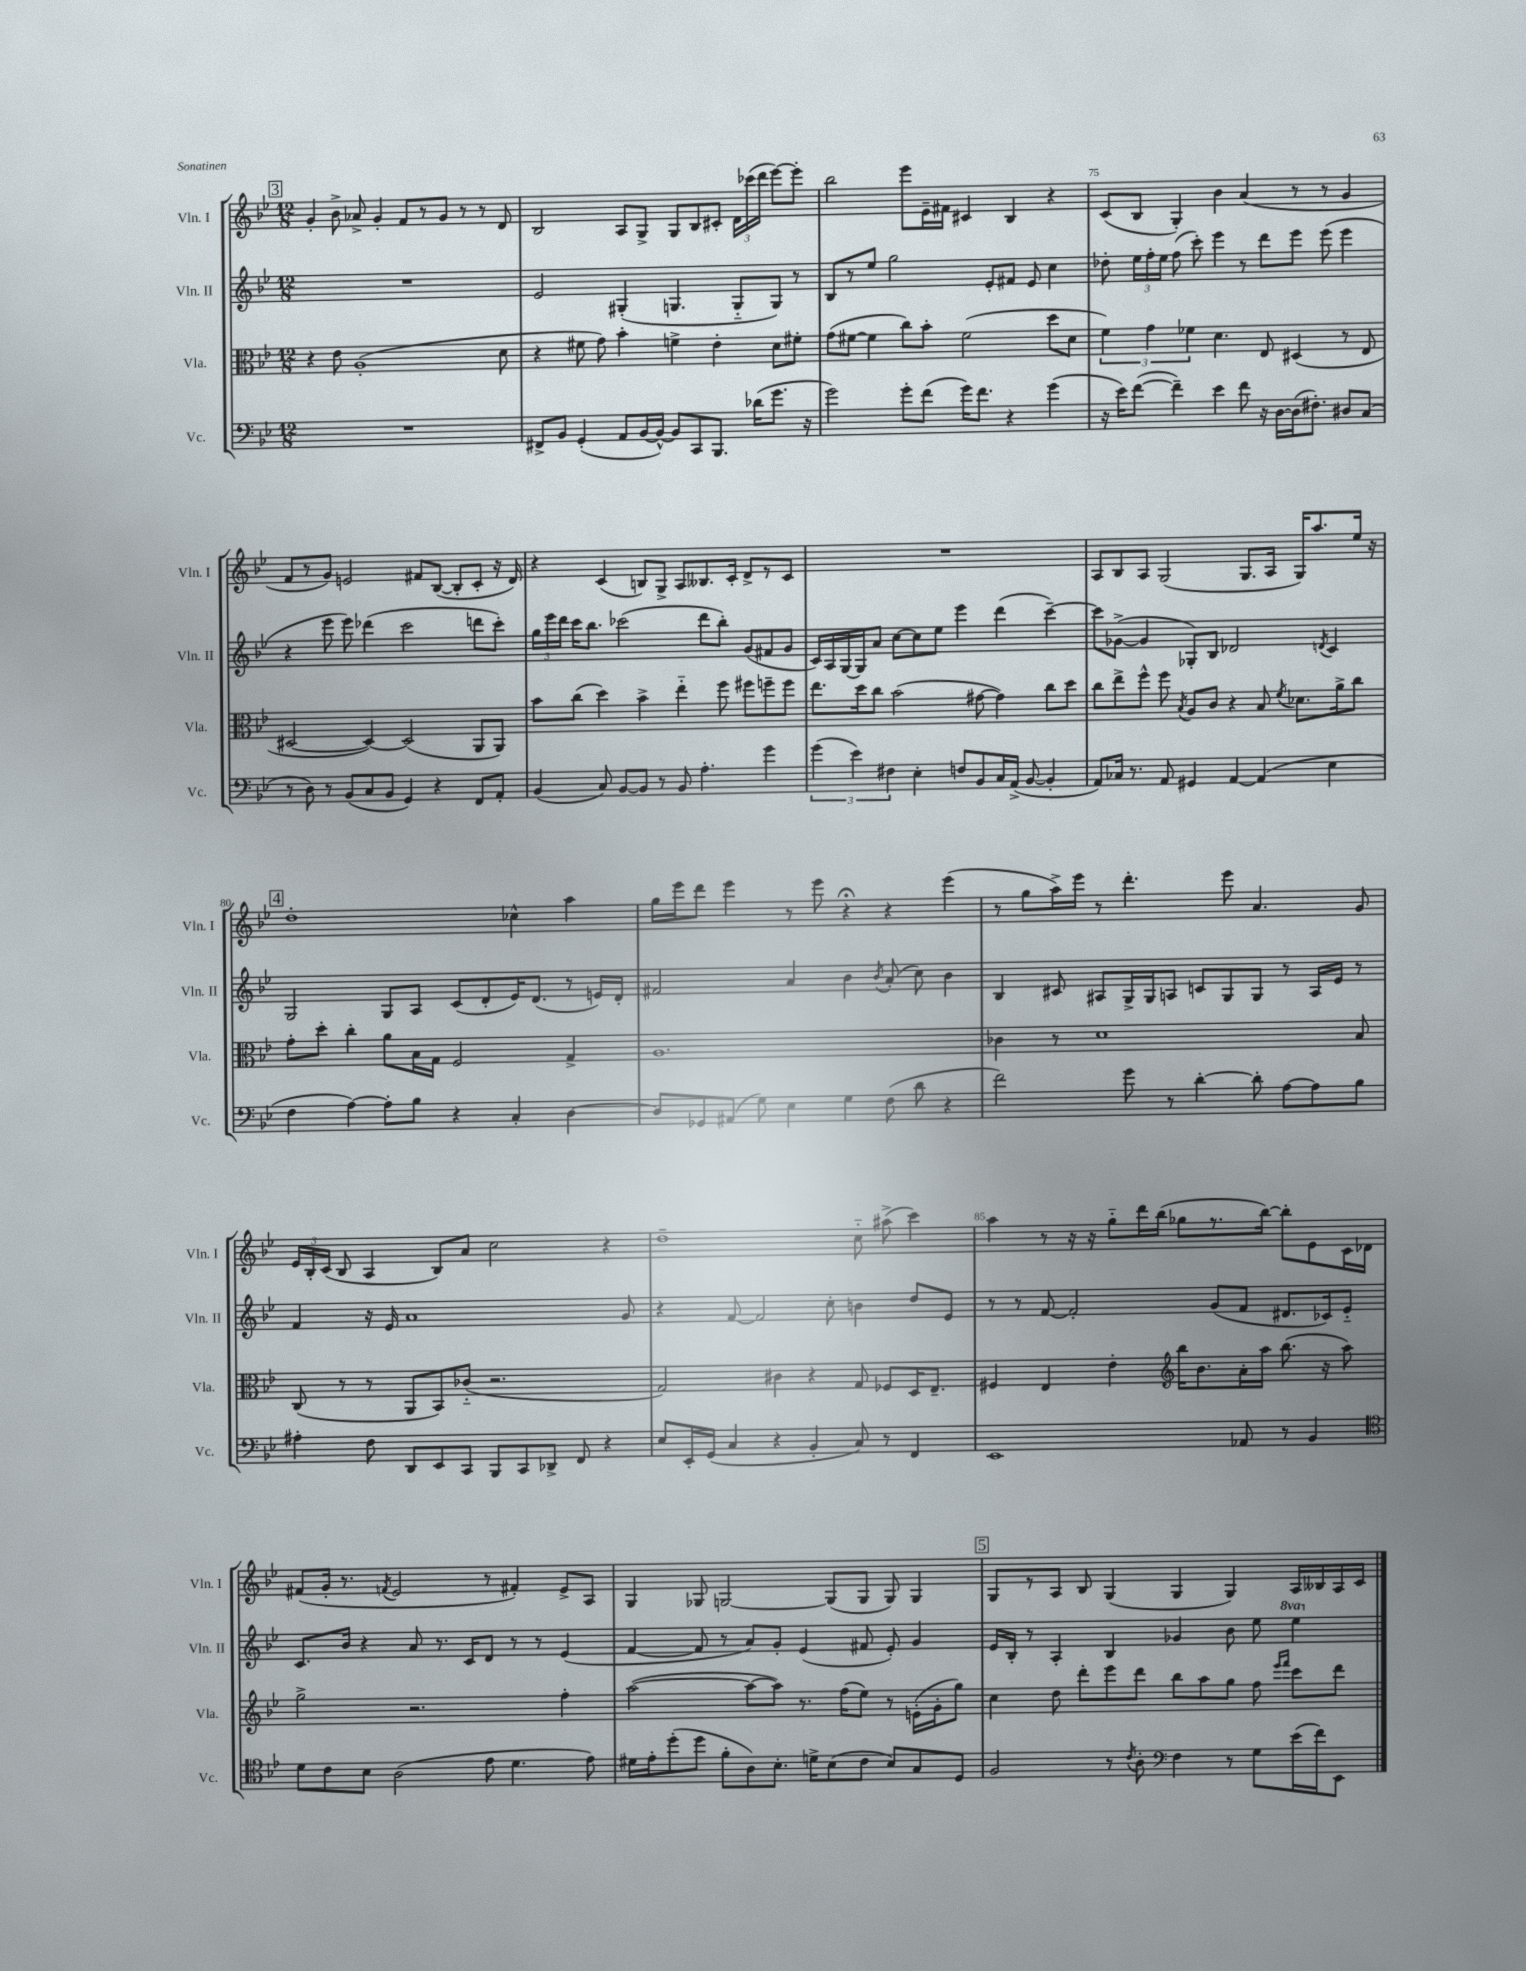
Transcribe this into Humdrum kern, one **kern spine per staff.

**kern	**kern	**kern	**kern
*part4	*part3	*part2	*part1
*staff4	*staff3	*staff2	*staff1
*I"Vc.	*I"Vla.	*I"Vln. II	*I"Vln. I
*I'Vc.	*I'Vla.	*I'Vln. II	*I'Vln. I
*clefF4	*clefC3	*clefG2	*clefG2
*k[b-e-]	*k[b-e-]	*k[b-e-]	*k[b-e-]
*M12/8	*M12/8	*M12/8	*M12/8
!!LO:REH:place=s1:t=3
=72	=72	=72	=72
1.r	4r	1.r	4g'/
.	8e-\	.	8b-^\
.	(1A'	.	8a-X^/
.	.	.	4g'/
.	.	.	8f/L
.	.	.	8r
.	.	.	8g/J
.	.	.	8r
.	.	.	8r
.	8d\	.	8d/
=73	=73	=73	=73
8FF#X^/L	4r	2e-/	2B-/
8BB-/J	.	.	.
(4GG'/	8f#X\	.	.
.	8g\)	.	.
8AA/L	4b-'\	(4G#X'/	8A/L
[16BB-/L	.	.	8G^/J
16BB-^^/JJ_)	.	.	.
8BB-/L]	4fn^\	4.Gn/	8G/L
8CC/	.	.	8B-/
8.BBB-/J	4e-'\	.	8c#X'/J
.	.	8G/L	24d\LL
.	.	.	(24ccc-X\
(16d-X\KL	.	.	.
.	.	.	24ddd\JJ
8.g\J	8d\L	8G/J)	[8eee-\L)
.	8f#X'\J	8r	8eee-'\J]
16r	.	.	.
=74	=74	=74	=74
2g\)	(8g\L	8B-/L	2bb-\
.	[8f#X\J	8r	.
.	4f#\]	8ee-/J	.
.	.	2gg\	.
8g'\L	8cc\L)	.	8eee-\L
(8f\J	8b-'\J	.	16e-~\L
.	.	.	16f#X\JJ
16g\KL)	(2f#\	.	4c#X/
8.f\J	.	.	.
.	.	8e-'/L	.
4r	.	8f#X/J	4B-/
.	.	8e-/	.
(4g\	8dd\L	4cc\	4r
.	8d\J	.	.
=75	=75	=75	=75
16r	6f\)	8dd-X'\	(8c/L
16e-\KL)	.	.	.
([8f\J	.	24ee-\LL	8B-/J
.	6g\	24ff'\	.
.	.	24ee-\JJ	.
4f~\])	.	(8ff\	4G'/)
.	6f-X\	.	.
.	.	8ccc'\)	.
4e-\	4.d\	4eee-\	4b-\
8f\	.	8r	(4a/
16r	8E-/	8ddd\L	.
[16D\LL	.	.	.
(16D\J]	(4D#X/	8eee-\J	8r
8.F#X'\J)	.	.	.
.	.	(8eee-\	8r
8D#X/L	8r	4eee-\	4g/
(8C/J	8E-/	.	.
!!LO:LB:g=z
=76	=76	=76	=76
8r	[2D#X/	4r	8f/L
8D\)	.	.	8r
8r	.	8eee-\	8g/J)
(8BB-/L	.	8eee-\)	2en/
8C/	4D#/_)	(4ddd-X\	.
8BB-/J	.	.	.
4GG/)	(2D#/]	2ccc\	.
.	.	.	8f#X/L
4r	.	.	([8B-/J
.	.	.	8B-'/L]
8FF/L	8AA/L	8dddn\L	8c'/J
8AA'/J	8AA/J)	8ccc'\J)	16r
.	.	.	16d/)
=77	=77	=77	=77
(4BB-/	8b-\L	24gg\LL	4r
.	.	24eee-\	.
.	.	24ddd\JJ	.
.	(8cc\J	16ccc\KL	.
.	.	8.bb-\J	.
8C/)	4dd\)	.	(4c/
[8BB-/L	.	(2ccc-X\	.
8BB-/J]	4b-^\	.	8Bn/L)
8r	.	.	8G^/J
8BB-/	4ee-\	.	8A/L
4.A'\	.	8ddd\L	8.B--X/
.	8ff\	8bb-'\J)	.
.	.	.	16c'/Jk
.	8ff#X\L	(8g/L	8d^/L
4g\	8ffn~\	8f#X/	8r
.	8ff\J	8g/J	8c/J
=78	=78	=78	=78
(6g\	8.ee-\L	16c/LL)	1.r
.	.	16A/	.
.	.	[16G/	.
6e-\)	.	.	.
.	16dd\k	16G/J]	.
.	8cc\J	8a/J	.
6F#X\	.	.	.
.	(2b-\	[8cc\L	.
4E-'\	.	8cc\]	.
.	.	8ee-\J	.
8Fn/L	.	4eee-\	.
8BB-/	[8g#X\	.	.
16C/L	4g#\])	(4ddd\	.
(16AA^/JJ	.	.	.
[8BB-/	.	.	.
4BB-'/]	8cc\L	[4ccc~\)	.
.	8dd\J	.	.
=79	=79	=79	=79
8AA/L)	8cc\L	8ccc\L]	8A/L
16C-X/Jk	8ee-^\	([8g-X^\J	8B-/
8.r	.	.	.
.	8ff^^\J	4g-/]	8A/J
8AA/	8ff\	.	(2G/
.	8qB-/	.	.
4GG#X/	8A/L	8G-X'/L)	.
.	8c/J	8B-/J	.
[4AA/	4r	2d-X/	.
.	.	.	8.G/L
(4AA/]	8B-/	.	.
.	.	.	16A/Jk
.	8qf/	.	.
.	8.d-X\L	.	16G/KL)
.	.	.	8.aa/
.	.	8qdn/	.
4E-\	.	4c/	.
.	16a^\k	.	.
.	8cc\J	.	16ee-/Jk
.	.	.	16r
!!LO:LB:g=z
!!LO:REH:place=s1:t=4
=80	=80	=80	=80
4F\	8g'\L	2G/	1dd'
.	8dd'\J	.	.
[4A\)	4cc'\	.	.
8A'\L]	8a\L	8G/L	.
8B-\J	16B-\L	8A/J	.
.	16G\JJ	.	.
4r	2F/	(8c/L	.
.	.	8d'/	.
4C'/	.	16e-/K)	4cc-X^^\
.	.	(8.d/J	.
[4D\	4G^/	8r	4aa\
.	.	16en/LL)	.
.	.	16d'/JJ	.
=81	=81	=81	=81
8D/L]	1.A	2f#X/	16gg\LL
.	.	.	16eee-\J
8GG-X/	.	.	8ddd\J
(8AA#X/J	.	.	4eee-\
8G\)	.	.	.
4E-\	.	4a/	8r
.	.	.	8eee-\
4G\	.	4b-\	4r;<
.	.	8qb-/	.
(8F\	.	(8a'/	4r
8d\	.	8cc\)	.
4r	.	4b-\	(4eee-\
=82	=82	=82	=82
2f\)	4c-X\	4B-/	8r
.	.	.	8gg\L
.	8r	8c#X/	16aa^\L)
.	.	.	16eee-\JJ
.	1d	8A#X/L	8r
8g\	.	16G^/L	4.ddd'\
.	.	16G/J	.
8r	.	8An/J	.
[4d'\	.	8cn/L	.
.	.	8G/	8eee-\
8d'\]	.	8G/J	4.a/
[8A\L	.	8r	.
8A\]	.	16A/LL	.
.	.	16e-/JJ	.
8B-\J	8B-/	8r	8g/
!!LO:LB:g=z
=83	=83	=83	=83
4A#X'\	(8C/	4f/	24e-/LL
.	.	.	24B-'/
.	.	.	(24c/JJ
.	8r	.	8B-/
8F\	8r	16r	4A/
.	.	16e-/	.
8DD/L	8AA/L	1a	.
8EE-/	8BB-/)	.	8B-/L)
8CC/J	(8c-X/J	.	8a/J
8BBB-/L	2.r	.	2cc\
8CC/	.	.	.
8DD-X^/J	.	.	.
8FF/	.	.	.
4r	.	.	4r
.	.	8g/	.
=84	=84	=84	=84
8E-/L	2G/)	4r	1dd~
16EE-'/L	.	.	.
(16GG/JJ	.	.	.
4C/	.	[8f/	.
.	.	2f/]	.
4r	4c#X\	.	.
4BB-'/	4r	.	.
.	.	8cc'\	.
8C/)	8G/	4bn\	8cc\
8r	8F-X/L	.	(8aa#X^\
4FF/	16D/K	8dd/L	4ccc\)
.	8.E-~/J	.	.
.	.	8e-/J	.
=85	=85	=85	=85
1EE-	4F#X/	8r	4aa\
.	.	8r	.
.	4E-/	[8f/	8r
.	.	2f'/]	16r
.	.	.	16r
.	4e-'\	.	8gg\L
.	.	.	16ddd\L
.	.	.	(16bb-\JJ
*	*clefG2	*	*
.	16bb-\KL	.	8gg-X\L
.	8.b-\	.	.
.	.	(8g/L	8.r
8AA-X/	16a'\L	8f/J	.
.	16aa\JJ	.	[16bb-\Jk)
8r	(8.bb-\	8.d#X/L	8bb-'\L]
4BB-/	.	.	8e-\
.	16r	16c-X/k)	.
.	8aa\)	8e-/J	16c\L
.	.	.	16d-X\JJ
!!LO:LB:g=z
=86	=86	=86	=86
*clefC4	*	*	*
8d\L	2gg^\	8.c/L	(8f#X/L
8c\	.	.	16g'/Jk
.	.	16b-/Jk	8.r
8B-\J	.	4r	.
.	.	.	8qfn/
(2A\	.	.	2e-/
.	2.r	8a/	.
.	.	8.r	.
.	.	16c/KL	.
8e-\	.	8d/J	8r
4.d\	.	8r	4f#X'/)
.	.	8r	.
.	4ff'\	(4e-/	8e-^/L
8e-\)	.	.	8A/J
=87	=87	=87	=87
16d#X\LL	([2aa\	[4f/	4G/
16e-'\J	.	.	.
(8dd'\	.	.	.
8dd\J	.	8f/]	8G-X/
8f'\L	.	8r	[2Gn/
8A\)	8aa\L_	8a/L)	.
8.B-'\J	8aa\J])	8g'/J	.
.	8.r	(4e-/	.
16dn^\KL	.	.	.
(8B-\	.	.	(8G/L]
.	(16ff\KL	.	.
8c\J	8ee-\J)	8f#X/	8G/J
8B-/L)	8r	8e-'/)	8G/)
8G/	(16en'\LL	4g/	4G/
.	16g'\J	.	.
8D/J	8gg\J)	.	.
!!LO:REH:place=s1:t=5
=88	=88	=88	=88
2F/	4cc\	16e-/LL	8G/L
.	.	16B-'/JJ	.
.	.	8r	8r
.	8dd\	4A'/	8A/J
.	8ddd'\L	.	8B-/
8r	8eee-\	4B-/	(4G/
8qc/	.	.	.
8A'\	8ddd\J	.	.
*clefF4	*	*	*
4F\	8bb-\L	4g-X/	4G/
.	8aa\	.	.
8r	8gg\J	8b-\	4G/)
8G\L	8ff\	8ee-\	.
.	16qqeee-/LL	.	.
.	16qqfff/JJ	.	.
*	*	*8va	*
(16e-\L	8ccc\L	4eee-\	16A/LL
16f\J)	.	.	16B--X/
8EE-\J	8ddd\J	.	16A/
.	.	.	16c/JJ
*	*	*X8va	*
==	==	==	==
*-	*-	*-	*-
